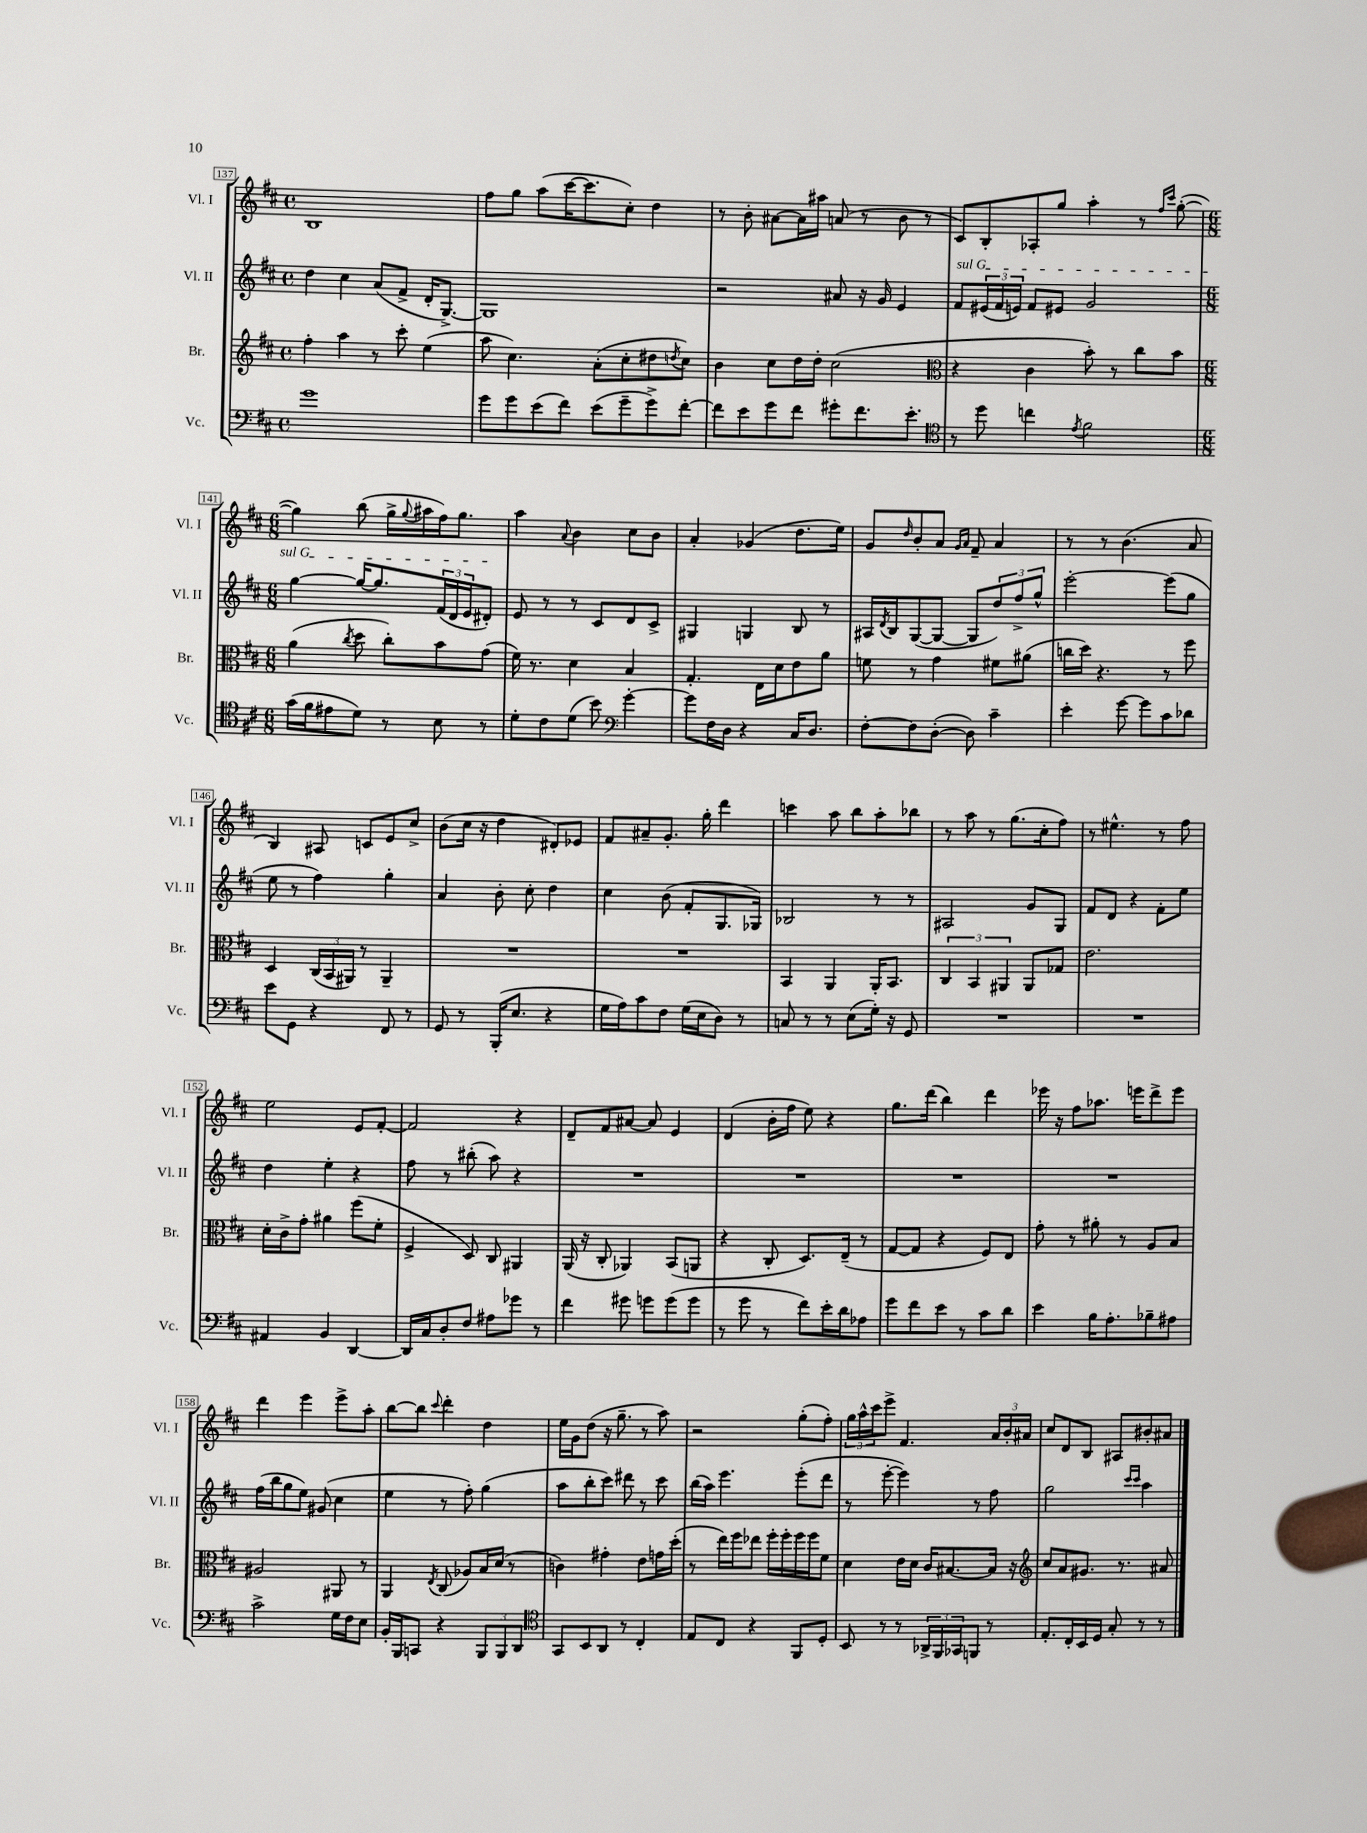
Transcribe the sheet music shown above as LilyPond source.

<<
\new StaffGroup <<
\new Staff = "s0" \with { instrumentName = "Vl. I" shortInstrumentName = "Vl. I" } {
    \clef treble \key d \major \defaultTimeSignature \time 4/4
    b1 |
    fis''8 g''8 a''8( cis'''16~ cis'''8. cis''8-.) d''4 |
    r8 b'8-. ais'8~ ais'16 ais''16 a'8( r8 b'8 r8 |
    cis'8) b8-. aes8-. g''8 a''4-. r8 \grace { fis''16 cis'''16 } g''8~-.( |
    \numericTimeSignature \time 6/8 g''4) b''8( g''16-> \appoggiatura { g''8 } ais''16 fis''16) g''8. |
    a''4 \appoggiatura { a'8 } b'4 cis''8 b'8 |
    a'4-. ges'4( d''8. e''16) |
    g'8 \grace { d''16 } b'8-. a'8 \grace { g'16 a'16 } fis'8-- a'4 |
    r8 r8 b'4.( a'8 |
    b4) ais8 c'8 e'8 cis''8-> |
    b'8( cis''16 r16 d''4 dis'8-.) ees'8 |
    fis'8 ais'8-- g'8.-. g''16-. d'''4 |
    c'''4 a''8 b''8 a''8-. bes''8 |
    r8 a''8 r8 g''8.( cis''16-. fis''8) |
    r8 eis''4.-^ r8 fis''8 |
    e''2 e'8 fis'8~-. |
    fis'2 r4 |
    d'8-- fis'8 ais'8~ ais'8 e'4 |
    d'4( b'16-. fis''16 e''8) r4 |
    g''8. d'''16( b''4) d'''4 |
    ees'''16 r16 fis''8 aes''8. e'''16 d'''8-> e'''8 |
    d'''4 e'''4 e'''8-> a''8-. |
    b''8~ b''8 \appoggiatura { cis'''8 } d'''4-. d''4 |
    e''16 g'16 d''8( r16 g''8.-- r8 a''8) |
    r2 g''8-.( fis''8-.) |
    \tuplet 3/2 { g''16 a''16-^ cis'''16 } e'''8-> fis'4. \tuplet 3/2 { a'16 b'16-. ais'16 } |
    cis''8 d'8 b8 ais8 bis'8-. ais'8 \bar "|." |
}
\new Staff = "s1" \with { instrumentName = "Vl. II" shortInstrumentName = "Vl. II" } {
    \clef treble \key d \major \defaultTimeSignature \time 4/4
    d''4 cis''4 a'8( fis'8-> d'16-. g8.~->) |
    g1 |
    r2 ais'8 r16 g'16 e'4 |
    \once \override TextSpanner.bound-details.left.text = \markup { \italic "sul G" } fis'8\startTextSpan \tuplet 3/2 { eis'16( fis'16 e'16) } fis'8 eis'8 g'2 |
    \numericTimeSignature \time 6/8 g''4~ g''16~ g''8. \tuplet 3/2 { fis'16( d'16 e'16 } dis'8-.\stopTextSpan) |
    e'8 r8 r8 cis'8 d'8 cis'8-> |
    gis4 g4 b8 r8 |
    ais16 \acciaccatura { d'8 } b16 g8~( g8~ g8 \tuplet 3/2 { d''8) fis''8-> g''8-^ } |
    e'''2~-. e'''8( g''8 |
    e''8 r8 fis''4) g''4-. |
    a'4 b'8-. cis''8-. d''4 |
    cis''4 b'8( fis'8-. g8. ges16) |
    bes2 r8 r8 |
    ais2 g'8 g8 |
    fis'8 d'8 r4 fis'8-. e''8 |
    d''4 e''4-. r4 |
    fis''8 r8 bis''8-.( a''8) r4 |
    R2. |
    R2. |
    R2. |
    R2. |
    fis''16( b''16 g''8 e''8) gis'8( cis''4 |
    e''4 r8 fis''8-.) g''4( |
    a''8 b''8-. cis'''8) dis'''8 r8 cis'''8 |
    b''16( a''16) e'''4. e'''8-.( d'''8 |
    r8 e'''8~-. e'''4) r8 fis''8 |
    g''2 \grace { cis'''16 cis'''16 } a''4 \bar "|." |
}
\new Staff = "s2" \with { instrumentName = "Br." shortInstrumentName = "Br." } {
    \clef treble \key d \major \defaultTimeSignature \time 4/4
    fis''4-. a''4 r8 cis'''8-. e''4( |
    a''8 cis''4.) a'8-.( cis''8-. dis''8 \acciaccatura { d''8 } cis''8) |
    b'4 cis''8 d''16 d''16-. cis''2( |
    \clef alto r4 cis'4 b'8-.) r8 cis''8 b'8 |
    \numericTimeSignature \time 6/8 a'4( \acciaccatura { cis''8 } d''8 cis''8-.) b'8 g'8( |
    fis'16) r8. d'4 b4 |
    g4.-. e16 d'16 e'8 a'8 |
    f'8 r8 g'4 fis'8 ais'8( |
    c''16 d''16) r4. r8 fis''8 |
    d4 \tuplet 3/2 { cis16( b,16 ais,16) } r8 ais,4-- |
    R2. |
    R2. |
    b,4 a,4 a,16-. b,8. |
    \tuplet 3/2 { cis4 b,4 ais,4 } ais,8 ges8 |
    e'2. |
    d'16-. cis'16-> g'8-. ais'4 fis''8( fis'8-. |
    fis4-> d8) cis8 ais,4 |
    a,16( r16 cis8-. aes,4) b,8( a,8 |
    r4 cis8-. d8.) e16--( r8 |
    g8~ g8 r4 fis8) e8 |
    g'8-. r8 ais'8-. r8 a8 b8 |
    ais2 ais,8 r8 |
    a,4 \acciaccatura { e8 } cis8( aes8) b16 d'16( r8 |
    c'4) gis'4-. e'8 g'16 d''16-.( |
    r8 e''16) fis''16 ees''8 fis''16-. fis''16-. fis''16 fis''16 fis'8 |
    d'4 e'16 d'16 cis'16 bis8.~ bis16 r16 |
    \clef treble cis''8 a'8 gis'8. r8. ais'8 \bar "|." |
}
\new Staff = "s3" \with { instrumentName = "Vc." shortInstrumentName = "Vc." } {
    \clef bass \key d \major \defaultTimeSignature \time 4/4
    g'1 |
    g'8 g'8 e'8( fis'8) e'8( g'8-- g'8->) fis'8~-. |
    fis'8 e'8 g'8 fis'8 gis'8-. fis'8. e'8.-. |
    \clef tenor r8 d''8 c''4 \acciaccatura { e'8 } fis'2 |
    \numericTimeSignature \time 6/8 g'16( fis'16 eis'8 d'8) r8 b8 r8 |
    d'8-. cis'8 d'8( b'8) \clef bass g'4~-. |
    g'8 fis16 d16 r4 cis16 d8. |
    fis8~-. fis8 d8~-.( d8) cis'4-- |
    e'4-. g'8~ g'8 cis'8 des'8 |
    e'8 g,8 r4 fis,8 r8 |
    g,8 r8 b,,16-.( e8. r4 |
    g16 a16) cis'8 fis8 g16( e16 d8) r8 |
    c8 r8 r8 e8( g16-.) r16 g,8 |
    R2. |
    R2. |
    ais,4 b,4 d,4~ |
    d,16 cis16 d8-. fis8 ais8 ges'8 r8 |
    fis'4 gis'8 g'8 g'8( g'8 |
    r8 g'8 r8 fis'8) e'16-. d'16 aes8 |
    g'8 fis'8 e'8 r8 cis'8 d'8 |
    e'4 b16 a8.-. bes8-- ais8 |
    cis'2-> g16 fis16 e8 |
    b,16-. b,,16 c,8 r4 \tuplet 3/2 { b,,8 b,,8 d,8 } |
    \clef tenor g,8 b,8 a,8 r8 cis4-. |
    e8 cis8 r4 fis,8 d8-. |
    b,8 r8 r8 \tuplet 3/2 { aes,16-> fis,16 ges,16 } f,8 r8 |
    e8.-. cis16-. b,16 d16 g8-. r8 r8 \bar "|." |
}
>>
>>
\layout { \context { \Score currentBarNumber = #137 \override BarNumber.stencil = #(make-stencil-boxer 0.1 0.3 ly:text-interface::print) } }
